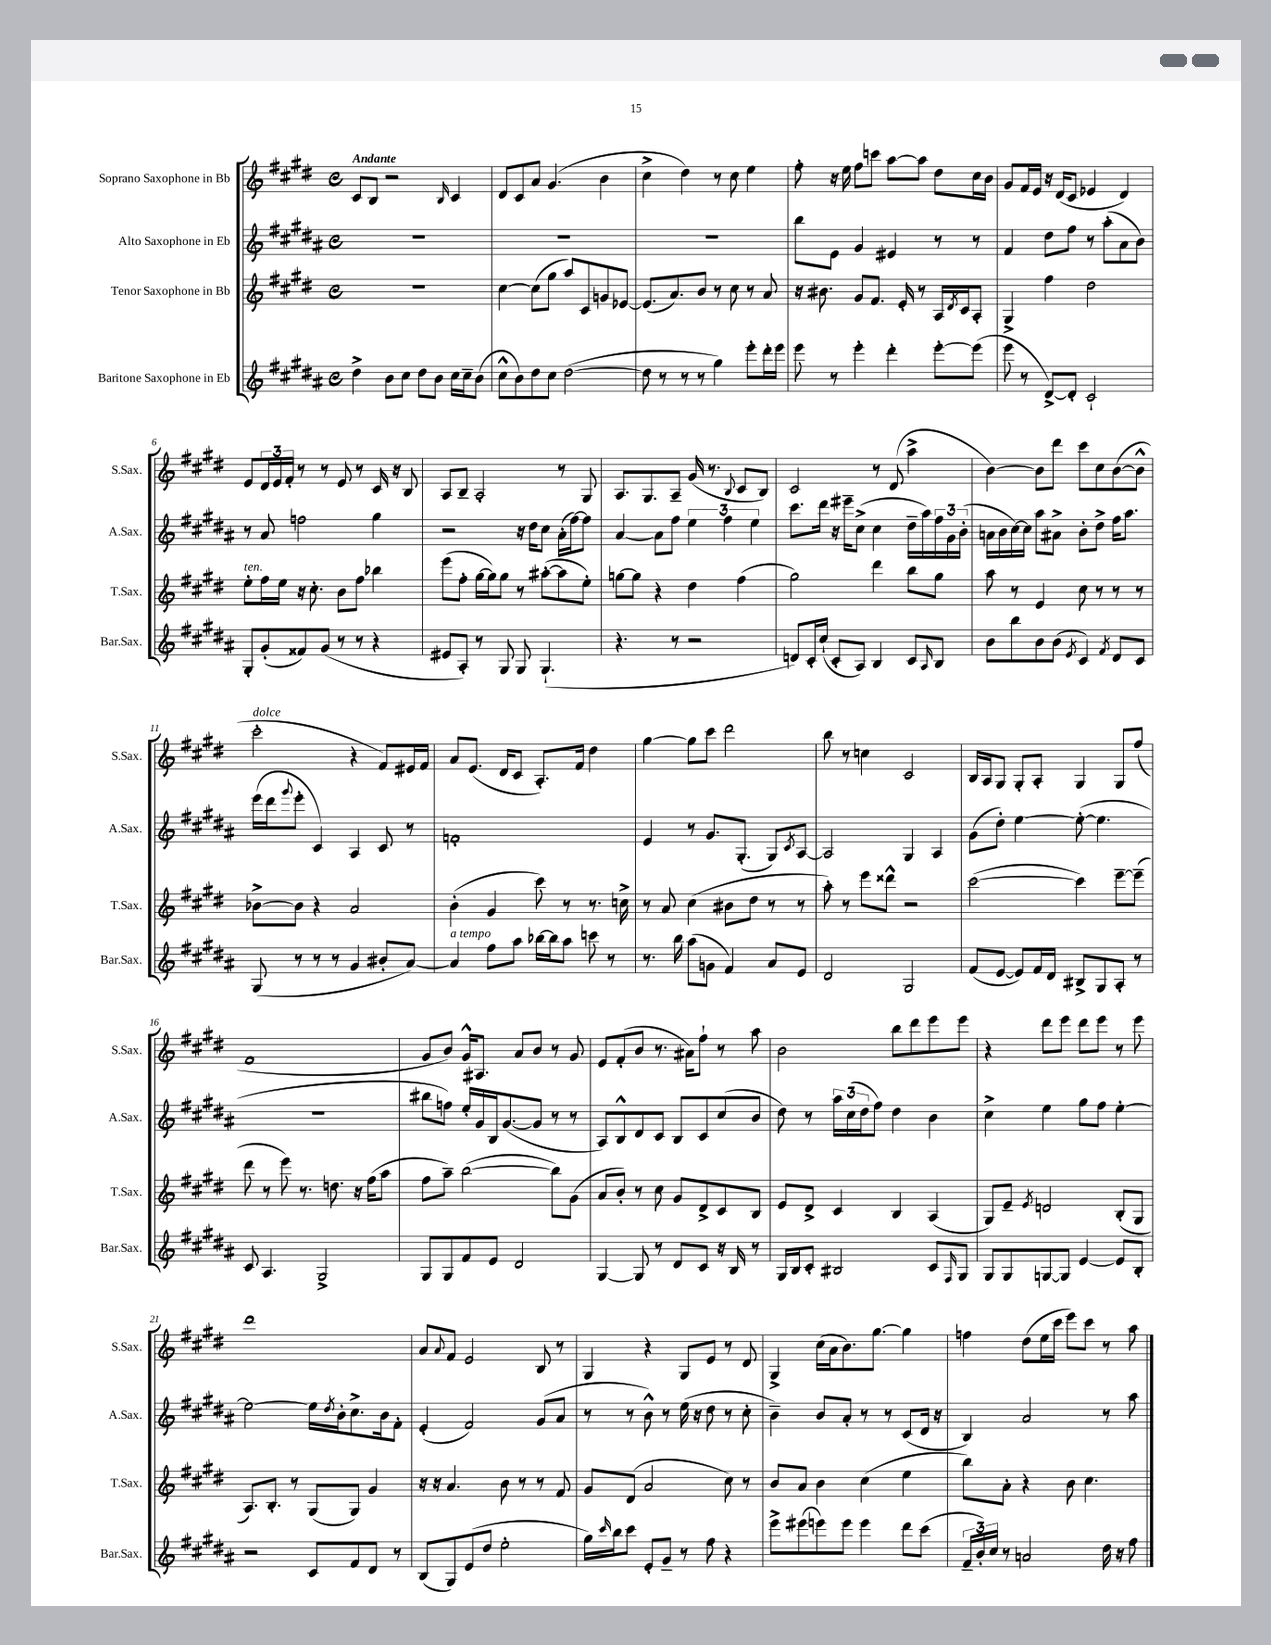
<<
\new StaffGroup <<
\new Staff = "s0" \with { instrumentName = "Soprano Saxophone in Bb" shortInstrumentName = "S.Sax." } {
    \clef treble \key e \major \defaultTimeSignature \time 4/4 \tempo "Andante"
    cis'8 b8 r2 \grace { b16 } cis'4 |
    dis'8 cis'8 a'8 gis'4.( b'4 |
    cis''4-> dis''4) r8 cis''8 e''4 |
    fis''8-. r16 e''16 fis''8 c'''8 a''8~ a''8 dis''8 cis''16 b'16 |
    gis'8 fis'16 e'16 r16 dis'16( cis'8 ees'4 dis'4) |
    e'8 \tuplet 3/2 { dis'16 e'16 fis'16-. } r8 r8 e'8 r8 cis'16 r16 b8 |
    a8 b8-- a2-. r8 gis8 |
    a8. gis8. a8-- gis'16( r8. \appoggiatura { b8 } cis'8 b8) |
    cis'2 r8 dis'8( a''4-> |
    b'4~) b'8 dis'''8 cis'''8 cis''8 b'8~( b'8-^ |
    cis'''2-.^\markup { \italic "dolce" } r4 fis'8) eis'16 fis'16 |
    a'8 e'8.( dis'16 cis'8 a8.-.) fis'16 dis''4 |
    gis''4~ gis''8 cis'''8 dis'''2 |
    b''8 r8 c''4 cis'2 |
    b16 a16 gis8 gis8-. a8-. gis4 gis8 fis''8( |
    fis'1 |
    gis'8 b'8) gis'16-^ ais8. a'8 b'8 r8 gis'8 |
    e'8 fis'8-.( b'8 r8. ais'16) fis''8-! r8 a''8 |
    b'2 b''8 dis'''8 e'''8 e'''8 |
    r4 dis'''8 e'''8 dis'''8 e'''8 r8 e'''8 |
    dis'''1 |
    a'8 \appoggiatura { a'8 } fis'8 e'2 b8 r8 |
    gis4 r4 gis8 e'8 r8 dis'8 |
    gis4-> cis''16( a'16 b'8.) gis''8.~ gis''4 |
    f''4 dis''8( e''16 cis'''16 e'''8) cis'''8 r8 a''8 \bar "|." |
}
\new Staff = "s1" \with { instrumentName = "Alto Saxophone in Eb" shortInstrumentName = "A.Sax." } {
    \clef treble \key b \major \defaultTimeSignature \time 4/4
    R1 |
    R1 |
    R1 |
    b''8 e'8 gis'4 eis'4 r8 r8 |
    fis'4 dis''8 fis''8 r8 ais''8-.( ais'8 b'8) |
    r8 ais'8 f''2 gis''4 |
    r2 r16 dis''16 cis''8 ais'16-.( fis''16~) fis''8 |
    ais'4~ ais'8 fis''8 \tuplet 3/2 { e''4 fis''4 e''4 } |
    cis'''8. dis'''16 r16 eis'''16-- cis''8->( cis''4 dis''16-- ais''16) \tuplet 3/2 { fis''16 gis'16 b'16-.( } |
    a'16 b'16 cis''16~) cis''16 ais''8 ais'8-> b'8-. dis''8-> fis''16 ais''8. |
    e'''16( dis'''16 \appoggiatura { gis'''8 } e'''8-. cis'4) ais4 cis'8 r8 |
    f'1-. |
    e'4 r8 gis'8. gis8.-.( gis8) \acciaccatura { cis'8 } ais8~ |
    ais2 gis4 ais4 |
    gis'8( dis''8-.) e''4~ e''8~-.( e''4. |
    R1 |
    bis''8 f''8) e''16-. gis'16 b16 gis'8.~( gis'8 r8 r8 |
    ais8) b8-^ dis'8 cis'8 b8 cis'8 cis''8( b'8 |
    dis''8) r8 \tuplet 3/2 { ais''16 cis''16( dis''16 } fis''8) dis''4 b'4 |
    cis''4-> e''4 gis''8 fis''8 e''4~-. |
    e''2~ e''16 \acciaccatura { dis''8 } b'16-. cis''8.-> b'16 fis'8-. |
    e'4-.( fis'2) gis'8( ais'8 |
    r8 r8 b'8-^) r8 e''16( r16 dis''8 r8 cis''8-. |
    b'4--) b'8 ais'8-. r8 r8 cis'8( dis'16 r16 |
    b4) ais'2 r8 ais''8 \bar "|." |
}
\new Staff = "s2" \with { instrumentName = "Tenor Saxophone in Bb" shortInstrumentName = "T.Sax." } {
    \clef treble \key e \major \defaultTimeSignature \time 4/4
    R1 |
    cis''4~ cis''8( gis''8 a''8) cis'8 g'8 ees'8~ |
    ees'8.( a'8.) b'8 r8 cis''8 r8 a'8 |
    r16 bis'8. gis'8 fis'8. e'16-. r8 a16 \acciaccatura { dis'8 } cis'16 a8-. |
    gis4-> fis''4 dis''2 |
    e''8-.^\markup { \italic "ten." } fis''16 e''16 r16 cis''8.-. b'8 fis''8 bes''4 |
    e'''8( fis''8-. gis''16~ gis''16) gis''8 r8 ais''8~-.( ais''8 e''8-.) |
    g''8~ g''8 r4 dis''4 fis''4( |
    gis''2) dis'''4 b''8 gis''8 |
    a''8 r8 e'4 cis''8 r8 r8 r8 |
    bes'8~-> bes'8 r4 a'2 |
    b'4-.( gis'4 cis'''8) r8 r8. c''16-> |
    r8 a'8 cis''4( bis'8 dis''8 r8 r8 |
    a''8-.) r8 e'''8 disis'''8-^ r2 |
    cis'''2~( cis'''4) e'''8~-- e'''8--( |
    dis'''8 r8 e'''8) r8. d''8. r16 fis''16( a''8 |
    fis''8 a''8--) b''2~( b''8) gis'8( |
    a'8 b'8-.) r8 cis''8 gis'8 dis'8-> cis'8 b8 |
    e'8 dis'8-> cis'4 b4 a4( |
    gis8) e'8-- \acciaccatura { e'8 } d'2 b8-.( gis8 |
    a8.) b8.-. r8 gis8( gis8) gis'4 |
    r16 r16 a'4. b'8 r8 r8 fis'8 |
    gis'8 dis'8( a'2 cis''8) r8 |
    b'8 a'8 b'4 cis''4( e''4 |
    b''8) a'8-. r4 b'8 cis''4. \bar "|." |
}
\new Staff = "s3" \with { instrumentName = "Baritone Saxophone in Eb" shortInstrumentName = "Bar.Sax." } {
    \clef treble \key b \major \defaultTimeSignature \time 4/4
    dis''4-> b'8 cis''8 dis''8 b'8 cis''16 cis''16-- b'8( |
    cis''8-^ b'8) dis''8 cis''8 dis''2~( |
    dis''8 r8 r8 r8 gis''4) e'''8-. dis'''16-. e'''16 |
    e'''8 r8 e'''4-. dis'''4-. e'''8~-. e'''8( |
    e'''8 r8 dis'8~->) dis'8-. cis'2-! |
    gis8-. gis'8-.( fisis'8) gis'8( r8 r8 r4 |
    eis'8 ais8-.) r8 gis8 gis8 gis4.-!( |
    r4. r8 r2 |
    d'8) cis'16-. cis''16-!( cis'8-. ais8) b4 cis'8 \grace { ais16 } b8 |
    b'8 b''8 b'8 b'8( \acciaccatura { e'8 } cis'4) \acciaccatura { fis'8 } dis'8 cis'8 |
    gis8( r8 r8 r8 gis'4 bis'8-. ais'8~) |
    ais'4^\markup { \italic "a tempo" } fis''8 ais''8 bes''16~ bes''16 ais''8 c'''8 r8 |
    r8. b''16 ais''8( g'8 fis'4) ais'8 e'8 |
    dis'2 gis2 |
    fis'8( e'8~ e'8) fis'16 dis'16 bis8-> gis8 ais8-. r8 |
    cis'8 ais4. gis2-> |
    gis8 gis8 fis'8 e'8 dis'2 |
    gis4~ gis8 r8 dis'8 cis'8 r16 b16 r8 |
    gis16 b16 cis'8-. bis2 cis'8 \grace { fis16 } gis8 |
    gis8 gis8 g8~ g8 e'4~ e'8 b8-. |
    r2 cis'8 fis'8 dis'8 r8 |
    b8( gis8) e'8( dis''8 e''2-. |
    gis''16) \grace { cis'''16 } b''16 cis'''8 e'8-. gis'8-- r8 fis''8 r4 |
    e'''8-> eis'''8( e'''8) e'''8 e'''4 dis'''8 cis'''8( |
    \tuplet 3/2 { fis'16-- b'16-.) cis''16 } r8 a'2 dis''16 r16 fis''8 \bar "|." |
}
>>
>>
